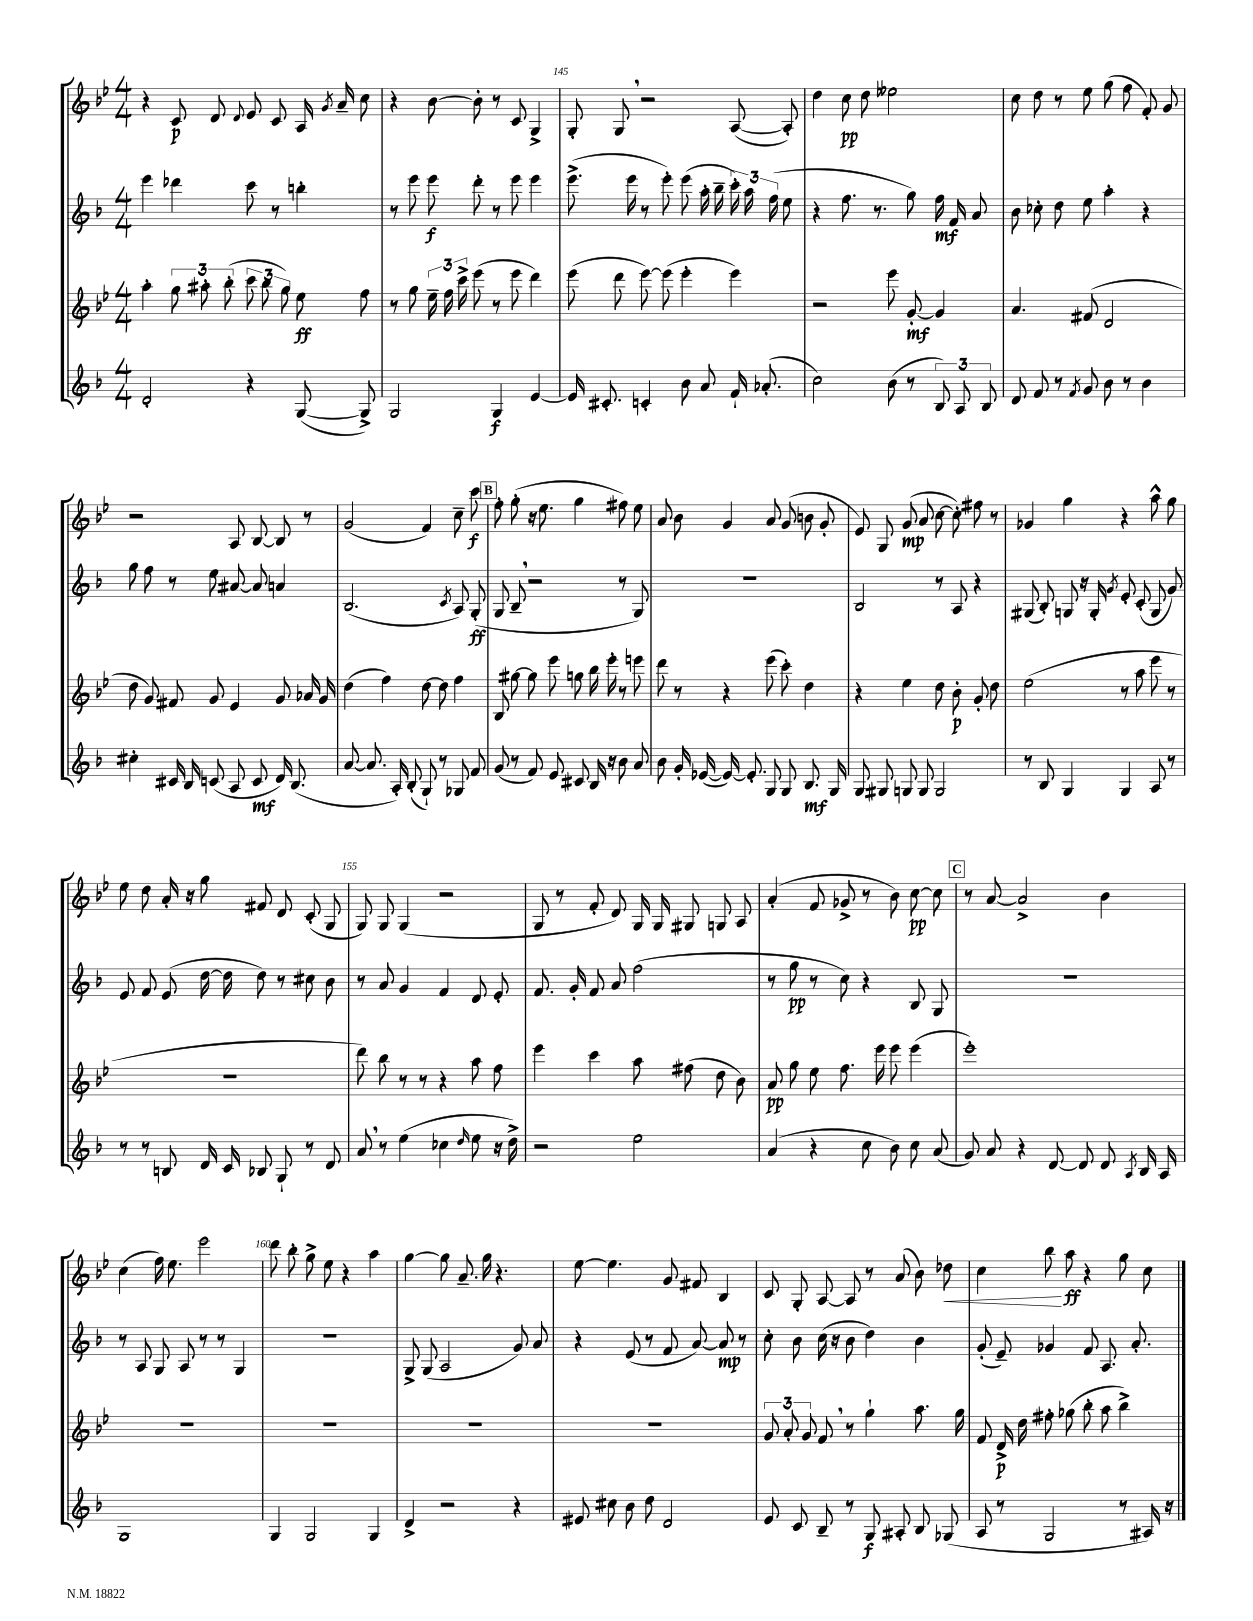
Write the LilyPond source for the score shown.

<<
\new StaffGroup <<
\new Staff = "s0" {
    \clef treble \key bes \major \numericTimeSignature \time 4/4
    \autoBeamOff r4 c'8\p d'8 \appoggiatura { d'8 } ees'8 c'8 a16 \acciaccatura { g'8 } a'16-- c''8 |
    r4 bes'8~ bes'8-. r8 c'8 g4-> |
    g8-. g8 \breathe r2 a8~( a8-.) |
    d''4 c''8\pp d''8 eeses''2 |
    c''8 d''8 r8 ees''8 g''8( f''8 f'8-.) g'8 |
    r2 a8 bes8~ bes8 r8 |
    g'2( f'4) c''8-- c'''8\f |
    \mark \markup { \box "B" } f''8-. g''8-.( r16 ees''8. g''4 fis''8) ees''8 |
    a'8 bes'8 g'4 a'8 g'8( b'8 g'8-. |
    ees'8) g8 g'8\mp( a'8 c''8~ c''8-.) fis''8 r8 |
    ges'4 g''4 r4 a''8-^ g''8 |
    ees''8 d''8 a'16-. r16 g''8 fis'8 d'8 c'8-.( g8 |
    g8) g8 g4( r2 |
    g8 r8 f'8-. d'8) g16 g16 gis8 g8 a8 |
    a'4-.( f'8 ges'8-> r8 bes'8) c''8~\pp c''8 |
    \mark \markup { \box "C" } r8 a'8~ a'2-> bes'4 |
    c''4( f''16) ees''8. ees'''2 |
    d'''8 bes''8-. g''8-> ees''8 r4 a''4 |
    g''4~ g''8 a'8.-- g''16 r4. |
    ees''8~ ees''4. g'8 fis'8 bes4 |
    c'8 g8-. a8~ a8 r8 a'8( bes'8) des''8\< |
    c''4 bes''8\! a''8\ff r4 g''8 c''8 \bar "|." |
}
\new Staff = "s1" {
    \clef treble \key f \major \numericTimeSignature \time 4/4
    \autoBeamOff e'''4 des'''4 c'''8 r8 b''4-. |
    r8 e'''8 e'''8\f d'''8-. r8 e'''8 e'''4 |
    e'''8.->( e'''16 r8 e'''8-.) e'''8( a''16-. bes''16-- \tuplet 3/2 { c'''16-.) a''16 f''16( } e''8 |
    r4 f''8. r8. g''8) f''16\mf f'16 a'8 |
    bes'8 ces''8-. d''8 e''8 a''4-. r4 |
    g''8 f''8 r8 e''8 ais'8~ ais'8 a'4 |
    bes2.( \acciaccatura { c'8 } a8) g8-.\ff( |
    \mark \markup { \box "B" } g8 bes8-- \breathe r2 r8 g8) |
    R1 |
    bes2 r8 a8 r4 |
    gis8( bes8-.) g8 r16 g16-. \acciaccatura { g'8 } e'8-. c'8-.( g8 g'8) |
    e'8 f'8 e'8( d''16~ d''16 d''8) r8 cis''8 bes'8 |
    r8 a'8 g'4 f'4 d'8 e'8-. |
    f'8. g'16-. f'8 a'8 f''2( |
    r8 g''8\pp r8 c''8) r4 bes8 g8 |
    \mark \markup { \box "C" } r1 |
    r8 a8 g8 a8 r8 r8 g4 |
    R1 |
    g8-> g8( a2 g'8) a'8 |
    r4 e'8( r8 f'8 a'8~) a'8\mp r8 |
    c''8-. bes'8 c''16( r16 bes'8 d''4) bes'4 |
    g'8-.( e'8--) ges'4 f'8 a8. a'8.-. \bar "|." |
}
\new Staff = "s2" {
    \clef treble \key bes \major \numericTimeSignature \time 4/4
    \autoBeamOff a''4-. \tuplet 3/2 { g''8 ais''8-. bes''8-.( } \tuplet 3/2 { c'''8 bes''8 g''8) } ees''8\ff f''8 |
    r8 g''8 \tuplet 3/2 { ees''16-- f''16 c'''16-> } ees'''8( r8 ees'''8 d'''4) |
    ees'''8( d'''8 ees'''8~) ees'''8( ees'''4-. ees'''4) |
    r2 ees'''8 g'8~-.\mf g'4 |
    a'4. fis'8( d'2 |
    d''8 g'8) fis'8 g'8 ees'4 g'8 aes'16 g'16 |
    d''4( f''4) d''8~ d''8 f''4 |
    \mark \markup { \box "B" } bes8 gis''8~ gis''8 ees'''8 g''8 bes''16 ees'''16-. r8 e'''8 |
    d'''8 r8 r4 ees'''8( c'''8-.) d''4 |
    r4 ees''4 d''8 bes'8-.\p g'8-. d''8 |
    ees''2( r8 a''8 ees'''8 r8 |
    r1 |
    d'''8) bes''8 r8 r8 r4 a''8 f''8 |
    ees'''4 c'''4 a''8 fis''8( d''8 bes'8) |
    a'8\pp g''8 ees''8 f''8. ees'''16 ees'''8 ees'''4( |
    \mark \markup { \box "C" } ees'''1-.) |
    R1 |
    R1 |
    R1 |
    R1 |
    \tuplet 3/2 { g'8 a'8-. g'8 } f'8 \breathe r8 g''4-! a''8. g''16 |
    f'8 d'16->\p d''16 fis''8-. ges''8( bes''8-. a''8 bes''4->) \bar "|." |
}
\new Staff = "s3" {
    \clef treble \key f \major \numericTimeSignature \time 4/4
    \autoBeamOff d'2-. r4 g8~( g8->) |
    g2 g4\f e'4~ |
    e'16 cis'8.-. c'4-. bes'8 a'8 f'16-! aes'8.-.( |
    c''2) bes'8( r8 \tuplet 3/2 { bes8) a8 bes8 } |
    d'8 f'8 r8 \acciaccatura { f'8 } g'8 bes'8 r8 bes'4 |
    cis''4-. cis'16 bes16 c'8( a8 c'8\mf d'16) bes8.( |
    a'8~ a'8. a16-.) bes8-.( g8-!) r8 ges8 f'8 |
    \mark \markup { \box "B" } g'8( r8 f'8) e'8 cis'8 bes16 r16 bes'8 a'8 |
    bes'8 g'16-. ees'16~( ees'16~) ees'8.-. g8 g8 bes8.\mf g16 |
    g8 gis8 g8 g8 g2 |
    r8 bes8 g4 g4 a8 r8 |
    r8 r8 b8 d'16 c'16 bes8 g8-! r8 d'8 |
    a'8 \breathe r8 e''4( ces''4 \grace { d''16 } e''8 r16 d''16->) |
    r2 e''2 |
    a'4( r4 c''8 bes'8) c''8 a'8( |
    \mark \markup { \box "C" } g'8) a'8 r4 d'8~ d'8 d'8 \acciaccatura { a8 } bes16 a16 |
    g1 |
    g4 g2 g4 |
    d'4-> r2 r4 |
    eis'8 cis''8 bes'8 d''8 d'2 |
    e'8 c'8 bes8-- r8 g8\f ais8-. bes8 ges8( |
    a8 r8 g2 r8 ais16) r16 \bar "|." |
}
>>
>>
\layout { \context { \Score currentBarNumber = #143 \override BarNumber.break-visibility = ##(#f #t #t) barNumberVisibility = #(every-nth-bar-number-visible 5) } }
